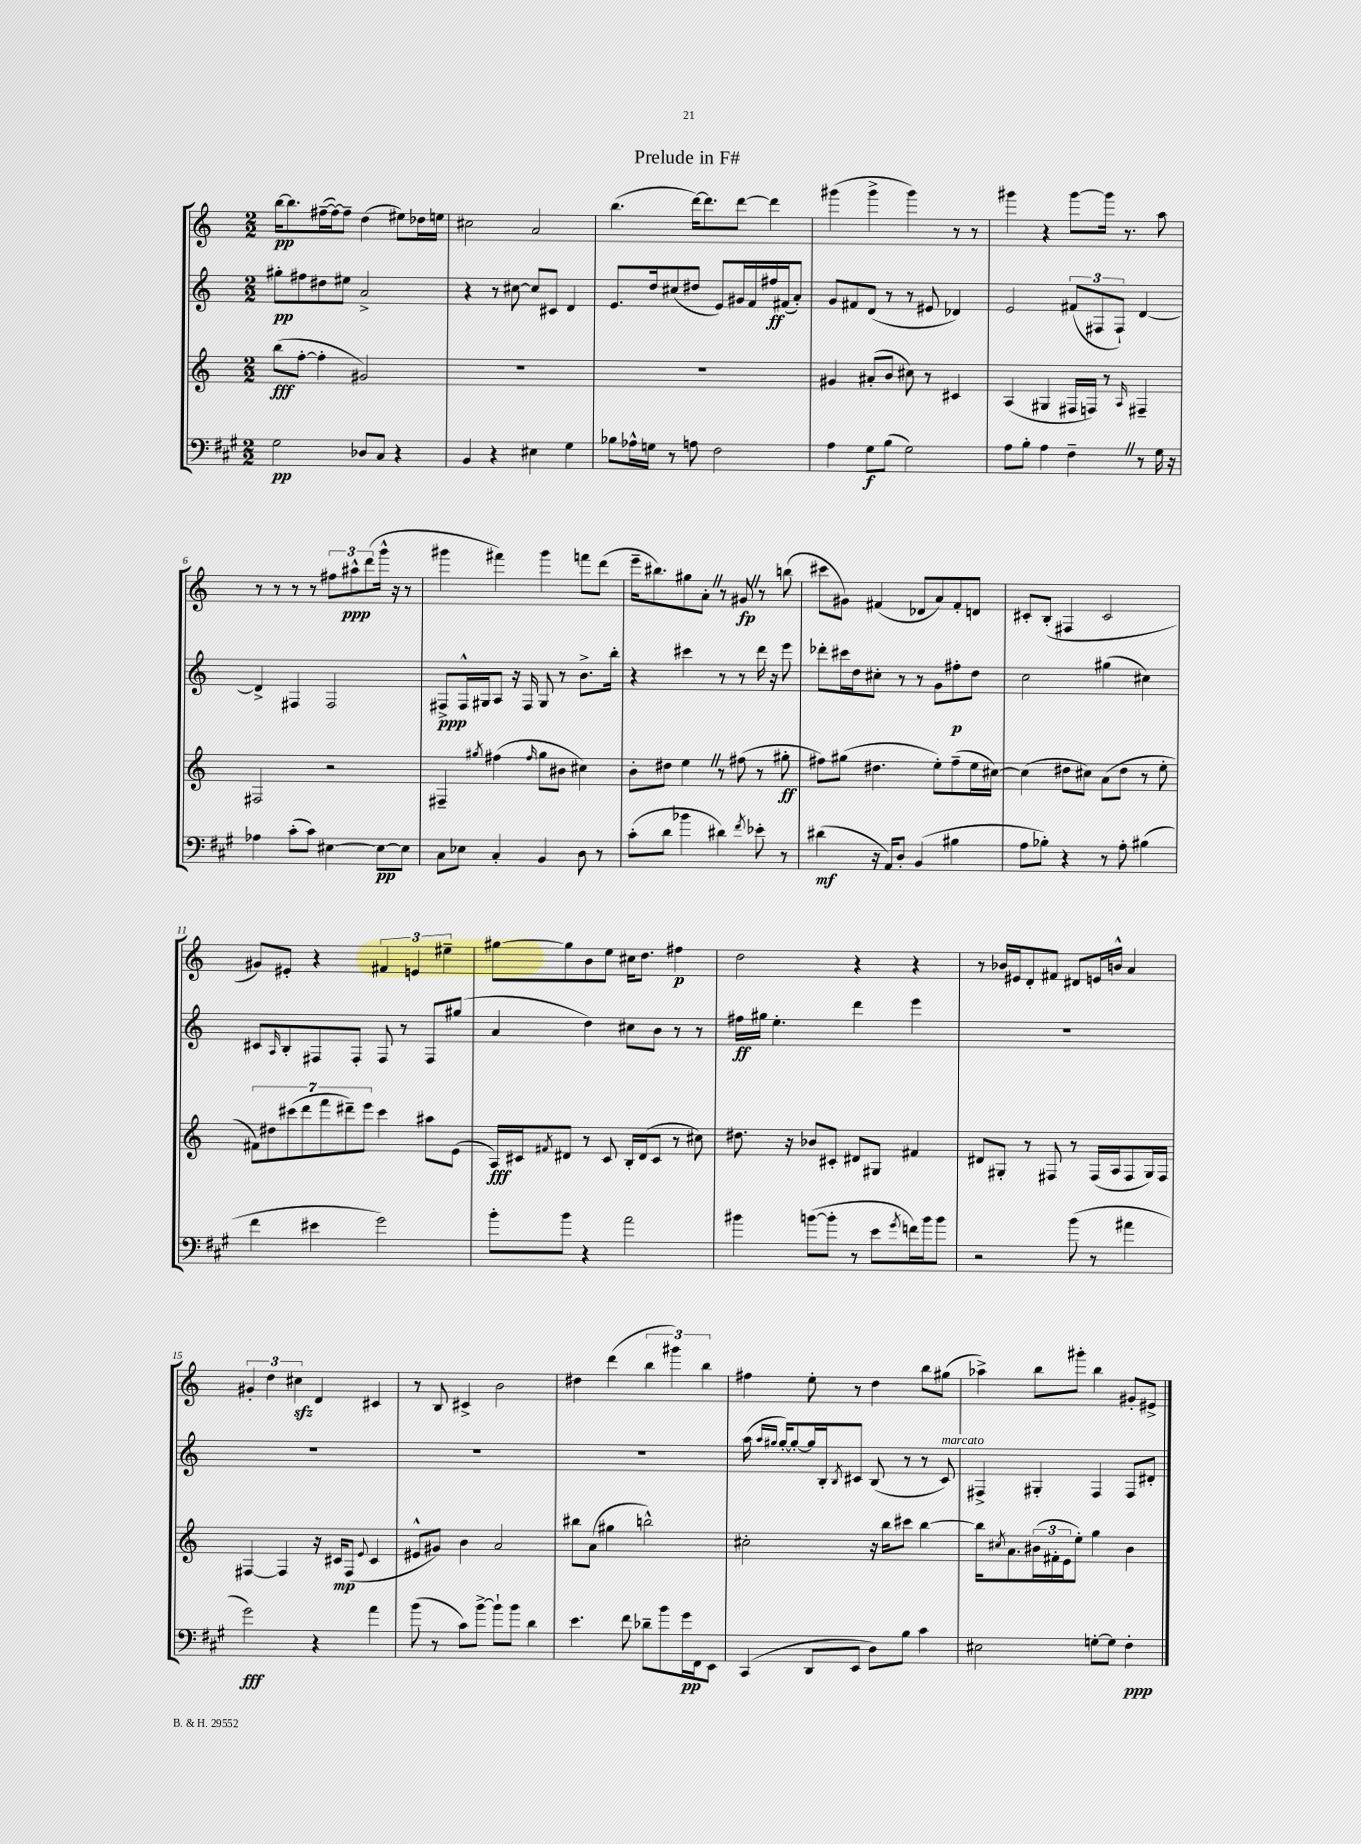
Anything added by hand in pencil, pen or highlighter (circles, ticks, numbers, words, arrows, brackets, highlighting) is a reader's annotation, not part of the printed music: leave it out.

**kern	**kern	**kern	**kern
*staff4	*staff3	*staff2	*staff1
*clefF4	*clefG2	*clefG2	*clefG2
*k[f#c#g#]	*k[]	*k[]	*k[]
*M2/2	*M2/2	*M2/2	*M2/2
2G#	(8bb	8gg#'	[16bb
.	.	.	8.bb]
.	[8ff'	8ff#	.
.	4ff']	8dd#	([16ff#~
.	.	.	16ff#_)
.	.	8ee#	8ff#~]
8D-	2g#)	2a^	(4dd
8C#	.	.	.
4r	.	.	8ee#)
.	.	.	16dd-
.	.	.	16ee
=	=	=	=
4BB	1r	4r	2cc#
4r	.	8r	.
.	.	[8cc#	.
4E#	.	8cc#]	2a
.	.	8c#	.
4G#	.	4d	.
=	=	=	=
8B-	1r	8.e	(4.bb
16A-^^	.	.	.
16G	.	16dd	.
8r	.	(8cc#	.
8A	.	8dd#	[16ddd)
.	.	.	8.ddd]
2F#	.	8e)	.
.	.	16g#	[8ddd
.	.	16f	.
.	.	16ff#	4ddd]
.	.	(16f#	.
.	.	8a')	.
=	=	=	=
4A	4g#	8g	(4ggg#
.	.	8f#	.
8G#	(8a#'	(8d	4ggg#^
(8B	8b	8r	.
2G#)	8cc#)	8r	4ggg#)
.	8r	8e#	.
.	4c#	4d-)	8r
.	.	.	8r
=	=	=	=
8A	(4A	2e	4ggg#
8B'	.	.	.
4A	4G#	.	4r
4F#~	16F#	(12f#	[8ggg#
.	16F)	.	.
.	.	12F#	.
.	8r	.	16ggg#]
.	.	12F#`)	.
.	.	.	8.r
.	16qqA	.	.
8r	4F#~	[4d	.
16G#	.	.	8aa
16r	.	.	.
=	=	=	=
4A-	2F#	4d^]	8r
.	.	.	8r
(8c#'	.	4F#	8r
8c#)	.	.	8r
[4E#	2r	2F#	12ff#
.	.	.	12aa#^^
.	.	.	(12ddd
8E#_	.	.	16ggg^^
.	.	.	16r
8E#]	.	.	8r
=	=	=	=
8C#	4F#~	8F#^	4ggg#
8E-	.	16F#^^	.
.	.	16G#	.
.	8qgg#	.	.
4C#'	(4ff#	8A	4fff#)
.	.	16r	.
.	.	16F#	.
.	16qqff#	.	.
4BB	8gg#	8G#	4ggg#
.	8b#	8r	.
8D	4cc#)	8.b^	8fff
8r	.	.	(8ddd
.	.	16bb'	.
=	=	=	=
(8c#'	8b'	4r	16eee~
.	.	.	8.bb#)
8d	8dd#	.	.
4b-	4ee	4ccc#	8gg#
.	.	.	8a'
4d#)	8r	8r	8r
.	(8ff#	8r	8g#
8qf#	.	.	.
8e-'	8r	16ddd	8r
.	.	16r	.
8r	8gg#'	8eee	(8bb
=	=	=	=
(4d#	8ff#)	8ddd-'	8ccc#
.	(8gg#	16ccc#	8g#)
.	.	16dd	.
16r	4.dd#	8cc#'	(4f#
16AA)	.	.	.
8D'	.	8r	.
(4BB	.	8r	8d-
.	8ee')	8g	8a)
4B#	(8ff#~	8ff#'	8f#'
.	16ee	8dd	8d
.	[16cc#)	.	.
=	=	=	=
8A	(4cc#]	2cc	8c#'
8B-')	.	.	(8B'
4r	8dd#	.	4F#
.	8cc#)	.	.
8r	(8a	(4gg#	2c#
8A'	8dd#	.	.
(4B#	8r	4cc#)	.
.	8ee'	.	.
=	=	=	=
4f#	14f#)	8c#	8g#)
.	14dd#	.	.
.	.	16qqA	.
.	.	8B'	8e#'
.	(14ccc#	.	.
.	14ddd	.	.
4e#	.	8F#	4r
.	14fff	.	.
.	14ddd#~)	.	.
.	.	8F#'	.
.	14eee	.	.
2g#)	4ccc#	8F#	6f#
.	.	8r	.
.	.	.	6e
.	8aa#	8F#	.
.	.	.	6ee#~
.	(8e	(8gg#	.
=	=	=	=
8b'	16A)	4a	[8gg#
.	16c#	.	.
.	8qf#	.	.
8b	8d#	.	8gg#]
4r	8r	4dd)	8b
.	8c#	.	8ee
2a	16B'	8cc#	16cc#
.	(16d#	.	8.dd
.	8c#	8b	.
.	8r	8r	4ff#
.	8cc#)	8r	.
=	=	=	=
4b#	8.dd#	16ff#	2dd
.	.	16gg#	.
.	.	4.ee'	.
.	16r	.	.
([8b	8b-	.	.
8b']	8c#'	.	.
8r	8d#	4ddd	4r
8e	8G#	.	.
8qg#	.	.	.
16f)	4f#	4eee	4r
16b	.	.	.
8b	.	.	.
=	=	=	=
2r	8d#	1r	8r
.	8G#'	.	16b-
.	.	.	16e#
.	8r	.	8d'
.	8F#	.	8f#
(8b	8r	.	8d#
8r	(16F#	.	16e
.	16A	.	16b^^
4a#	8F#	.	4a
.	16G#)	.	.
.	16F#	.	.
=	=	=	=
2g#)	[4F#	1r	6g#'
.	.	.	6dd
.	4F#]	.	.
.	.	.	6cc#
4r	16r	.	4d
.	16c#	.	.
.	(8F#	.	.
.	8qqe	.	.
4a	4c#	.	4c#
=	=	=	=
(8b	8e#^^	1r	8r
8r	8g#)	.	8B
8c#)	4b	.	4c#^
[8b^	.	.	.
8b`]	2a	.	2b
8b	.	.	.
4d	.	.	.
=	=	=	=
4.e	8bb#	1r	4dd#
.	(8a	.	.
.	4gg#	.	(4ddd
8f#	.	.	.
8d-~	2bb^^)	.	6bb
8b	.	.	.
.	.	.	6ggg#)
16g#	.	.	.
16FF#	.	.	.
.	.	.	6bb
8EE	.	.	.
=	=	=	=
(4CC#	2cc#'	(16aa	4ff#
.	.	16qqaa	.
.	.	16qqgg#	.
.	.	[16gg#')	.
.	.	8gg#'_	.
8DD	.	16gg#]	8ee'
.	.	16B'	.
.	.	8qB	.
8EE	.	8c#	8r
8D)	16r	(8B	4dd
.	16bb	.	.
8B	8ccc#	8r	.
4c#	[4bb	8r	8bb
.	.	8c#)	(8gg#
=	=	=	=
2E#	16bb]	4F#^	4aa-^)
.	8qcc#	.	.
.	8.a	.	.
.	(24b#	4G#'	8bb
.	24f#'	.	.
.	24e	.	.
.	8ee')	.	8ggg#'
[8G'	4gg	4F#	4bb
8G]	.	.	.
4F#'	4b#	8F#	8g#'
.	.	8d#'	8e#^
==	==	==	==
*-	*-	*-	*-
